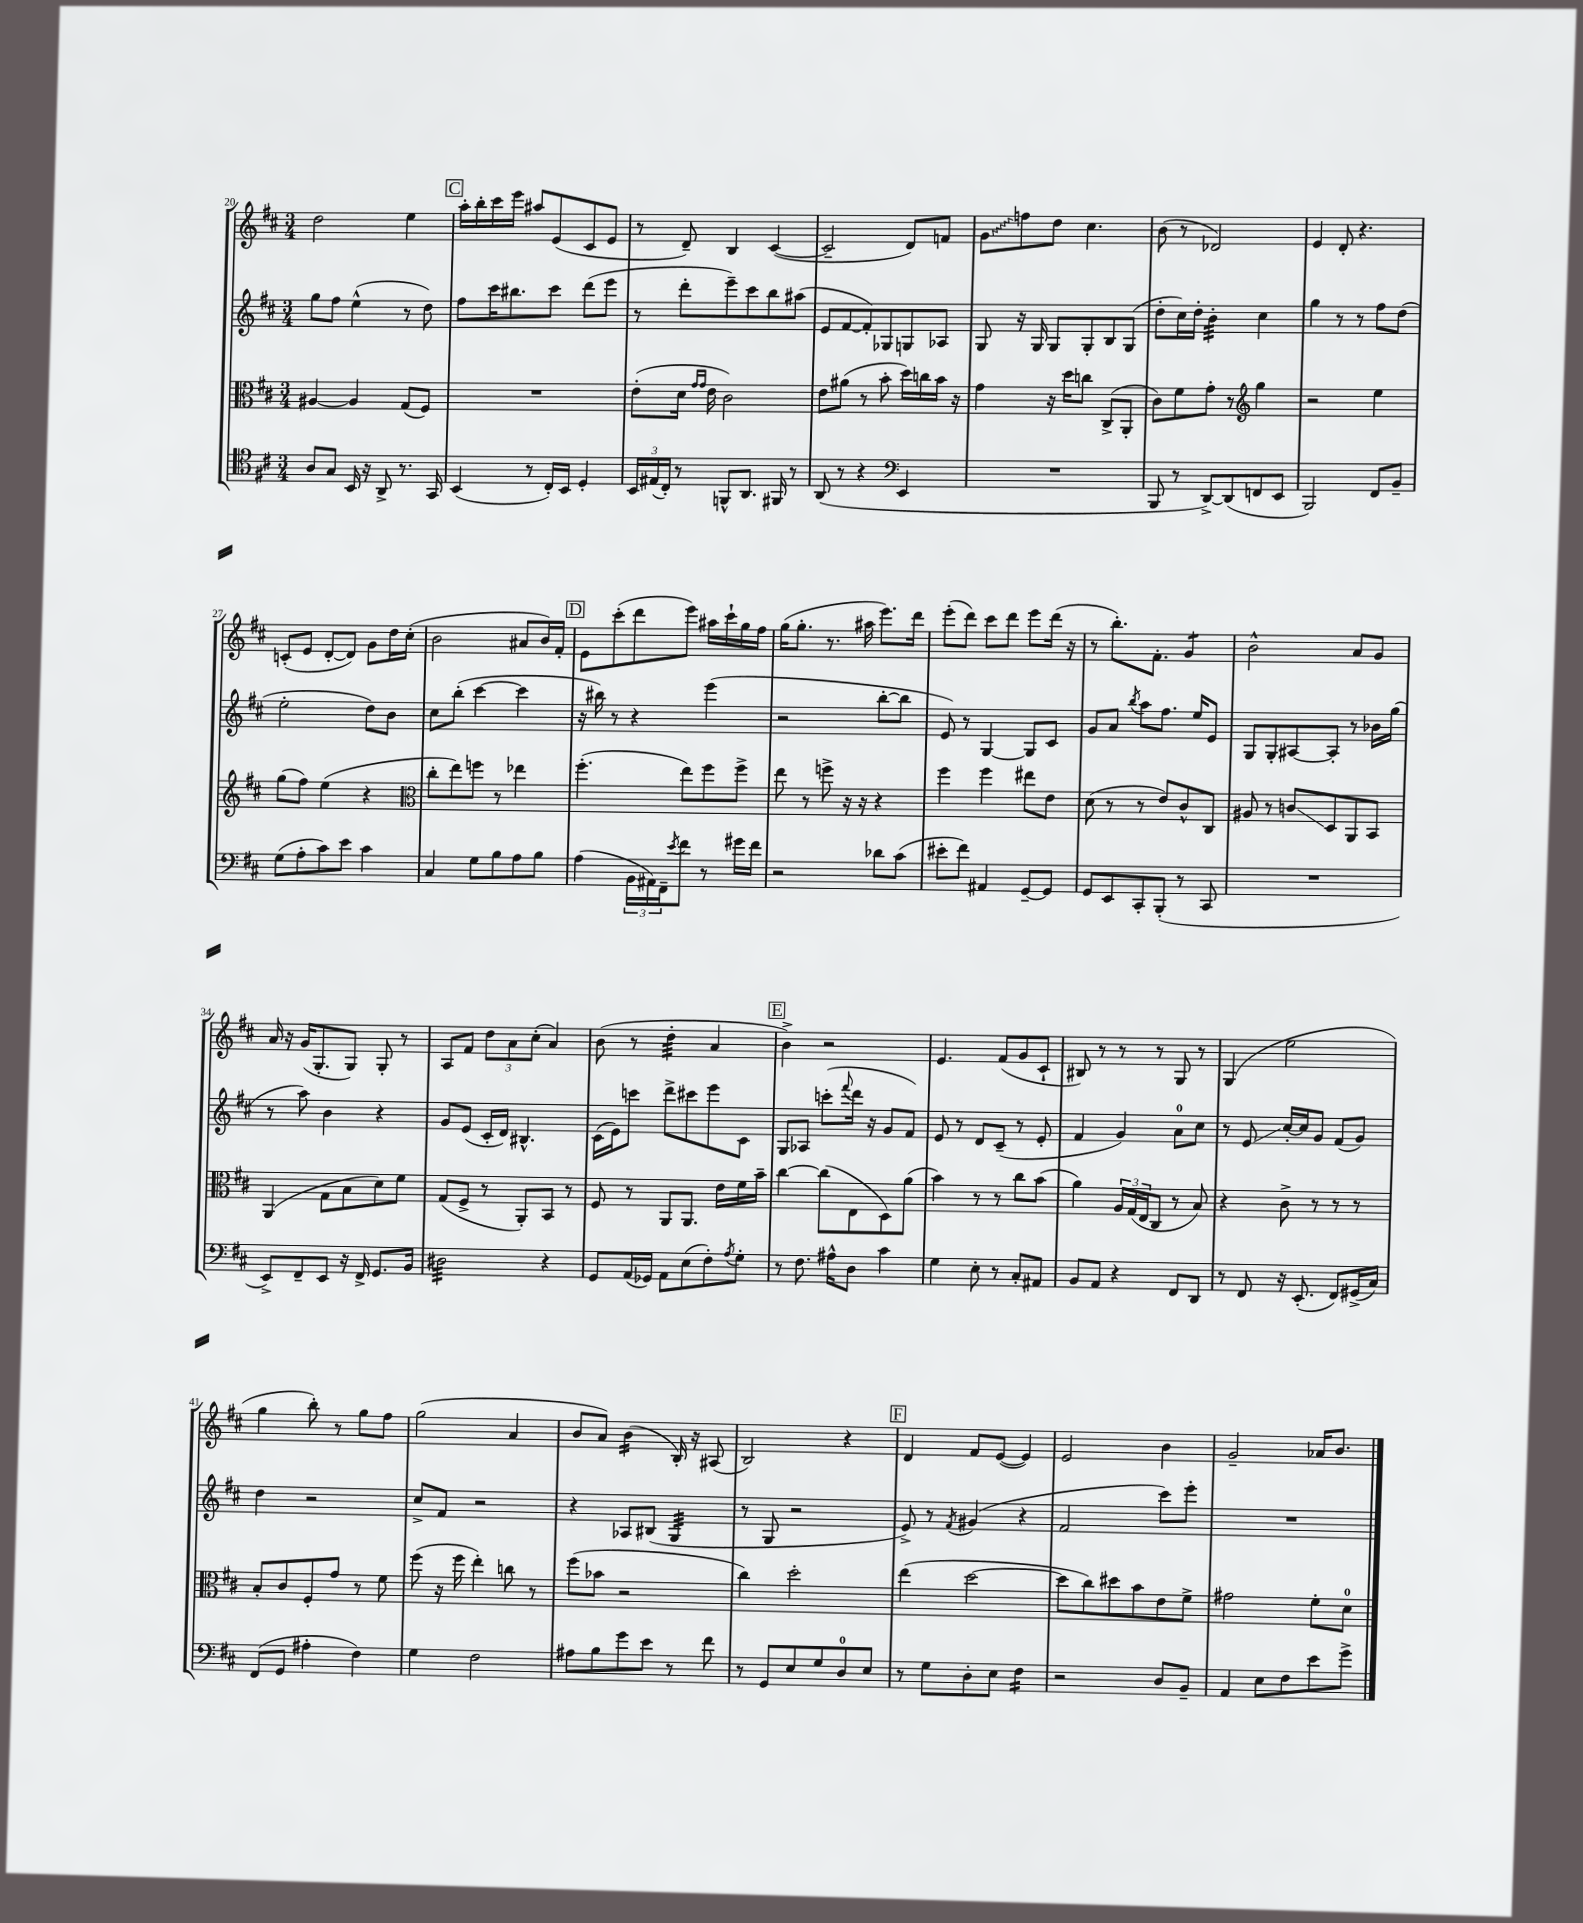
<<
\new StaffGroup <<
\new Staff = "s0" {
    \clef treble \key d \major \numericTimeSignature \time 3/4
    d''2 e''4 |
    \mark \markup { \box "C" } a''16-. b''16-. cis'''16 e'''16 ais''8 e'8( cis'8 e'8 |
    r8 d'8--) b4 cis'4~( |
    cis'2-- d'8) f'8 |
    \once \override Glissando.style = #'zigzag g'8\glissando f''8 d''8 cis''4. |
    b'8( r8 des'2) |
    e'4 d'8-. r4. |
    c'8-.( e'8 d'8~-. d'8) g'8 d''16 cis''16-.( |
    b'2 ais'8 b'16) fis'16-. |
    \mark \markup { \box "D" } e'8 cis'''8-.( d'''8 e'''8) ais''16 cis'''16-! g''16 fis''16 |
    g''16( g''8.-. r8. ais''16 e'''8.) d'''16 |
    e'''8-.( d'''8) cis'''8 d'''8 e'''8 d'''16( r16 |
    r8 b''8.-.) fis'8.-. g'4:8 |
    b'2-^ a'8 g'8 |
    a'16 r16 g'16( g8.-. g8) g8-. r8 |
    a8 fis'8 \tuplet 3/2 { d''8 a'8 cis''8-.( } a'4) |
    b'8( r8 d''4:32-. a'4 |
    \mark \markup { \box "E" } b'4->) r2 |
    e'4. fis'8( g'8 cis'8-! |
    bis8) r8 r8 r8 g8 r8 |
    g4( e''2 |
    g''4 b''8-.) r8 g''8 fis''8 |
    g''2( a'4 |
    b'8 a'8) b'4:16( b16-.) r16 ais8( |
    b2) r4 |
    \mark \markup { \box "F" } d'4 fis'8 e'8~( e'4) |
    e'2 b'4 |
    g'2-- aes'16 b'8. \bar "|." |
}
\new Staff = "s1" {
    \clef treble \key d \major \numericTimeSignature \time 3/4
    g''8 fis''8 e''4-^( r8 d''8) |
    \mark \markup { \box "C" } fis''8 cis'''16 bis''8. cis'''8 d'''8( e'''8 |
    r8 d'''8-. e'''8--) cis'''8 b''8 ais''8( |
    e'8 fis'8~ fis'8-.) ges8 g8 aes8 |
    g8 r16 g16 g8 g8-. b8 g8( |
    d''8-. cis''16) d''16-. b'4:32-. cis''4 |
    g''4 r8 r8 fis''8 d''8( |
    e''2-. d''8) b'8 |
    cis''8 b''8-.( cis'''4~ cis'''4 |
    \mark \markup { \box "D" } r16 bis''16) r8 r4 e'''4( |
    r2 b''8~-. b''8 |
    e'8) r8 g4~ g8 cis'8 |
    g'8 a'8 \acciaccatura { b''8 } a''8 fis''8. e''16 e'8 |
    g8 g8-. ais8~ ais8-. r8 bes'16 g''16( |
    r8 a''8) b'4 r4 |
    g'8 e'8( cis'16-. d'16) bis4.-^ |
    cis'16( e'16) c'''8 d'''8-> cis'''8 e'''8 cis'8 |
    \mark \markup { \box "E" } g8 aes8 c'''8-.( \appoggiatura { fis'''8 } d'''16 r16 g'8 fis'8) |
    e'8 r8 d'8 cis'8--( r8 e'8-. |
    fis'4 g'4) a'8-0 cis''8 |
    r8 e'8\glissando cis''16~-. cis''16 g'8 fis'8( g'8) |
    d''4 r2 |
    cis''8-> fis'8 r2 |
    r4 aes8 bis8( g4:32 |
    r8 g8 r2 |
    \mark \markup { \box "F" } e'8->) r8 \acciaccatura { fis'8 } gis'4( r4 |
    fis'2 cis'''8) e'''8-. |
    R2. \bar "|." |
}
\new Staff = "s2" {
    \clef alto \key d \major \numericTimeSignature \time 3/4
    ais4~ ais4 g8( fis8) |
    \mark \markup { \box "C" } R2. |
    e'8-.( d'16 \grace { g'16 g'16 } e'16 cis'2) |
    e'8 ais'8( r8 b'8-. d''16) c''16 b'16 r16 |
    g'4 r16 d''16 c''8 cis8->( a,8-. |
    cis'8) fis'8 g'8-. r8 \clef treble g''4 |
    r2 e''4 |
    g''8( fis''8) e''4( r4 |
    \clef alto cis''8-. e''8) f''8 r8 ees''4 |
    \mark \markup { \box "D" } fis''4.-.( e''8) fis''8 fis''8-> |
    e''8 r8 f''8-> r16 r16 r4 |
    fis''4 fis''4 eis''8 e'8 |
    d'8( r8 r8 e'8) cis'8-^ cis8 |
    ais8 r8 c'8\glissando d8 a,8 b,8 |
    a,4( g8 b8 d'8) fis'8 |
    g8( fis8-> r8 a,8-.) b,8 r8 |
    fis8 r8 a,8 a,8. e'16 fis'16 b'16-- |
    \mark \markup { \box "E" } cis''4~ cis''8( e8 d8) a'8( |
    b'4) r8 r8 cis''8 b'8( |
    a'4) \tuplet 3/2 { a16 g16( e16 } cis8 r8 b8) |
    r4 cis'8-> r8 r8 r8 |
    b8-. cis'8 fis8-. g'8 r8 fis'8 |
    fis''8( r16 fis''16 e''4-.) c''8 r8 |
    fis''8( bes'8 r2 |
    cis''4) d''2-. |
    \mark \markup { \box "F" } e''4( d''2~ |
    d''8 cis''8) dis''8 b'8 e'8 fis'8-> |
    gis'2 fis'8-. d'8-0 \bar "|." |
}
\new Staff = "s3" {
    \clef tenor \key d \major \numericTimeSignature \time 3/4
    a8 g8 b,16 r16 a,8-> r8. g,16 |
    \mark \markup { \box "C" } b,4( r8 cis16-.) b,16 d4-. |
    \tuplet 3/2 { b,16 eis16( cis16-.) } r8 f,8-^ a,8. fis,16 r8 |
    a,8( r8 r4 \clef bass e,4 |
    R2. |
    b,,8 r8 d,8~->) d,8( f,8 e,8 |
    b,,2) fis,8 b,8-- |
    g8( a8-. cis'8) e'8 cis'4 |
    cis4 g8 b8 a8 b8 |
    \mark \markup { \box "D" } a4( \tuplet 3/2 { b,16 ais,16) fis,16-- } \acciaccatura { e'8 } fis'8 r8 gis'16 fis'16 |
    r2 des'8 cis'8( |
    eis'8-. fis'8) ais,4 g,8~-- g,8 |
    g,8 e,8 cis,8-. b,,8-.( r8 cis,8 |
    R2. |
    e,8->) fis,8-- e,8 r16 fis,16-> g,8. b,16 |
    dis2:32 r4 |
    g,8 a,16( ges,16) a,8 e8( fis8-.) \acciaccatura { a8 } g8-. |
    \mark \markup { \box "E" } r8 fis8. ais16-^ d8 cis'4 |
    g4 e8-. r8 cis8-. ais,8 |
    b,8 a,8 r4 fis,8 d,8 |
    r8 fis,8 r16 e,8.-.( fis,8) gis,16->( cis16) |
    fis,8( g,8 ais4-. fis4) |
    g4 fis2 |
    ais8 b8 g'8 e'8 r8 fis'8 |
    r8 g,8 e8 g8 d8-0 e8 |
    \mark \markup { \box "F" } r8 g8 d8-. e8 fis4:16 |
    r2 d8 b,8-- |
    a,4 e8 fis8 e'8 g'8-> \bar "|." |
}
>>
>>
\layout { \context { \Score currentBarNumber = #20 } }
